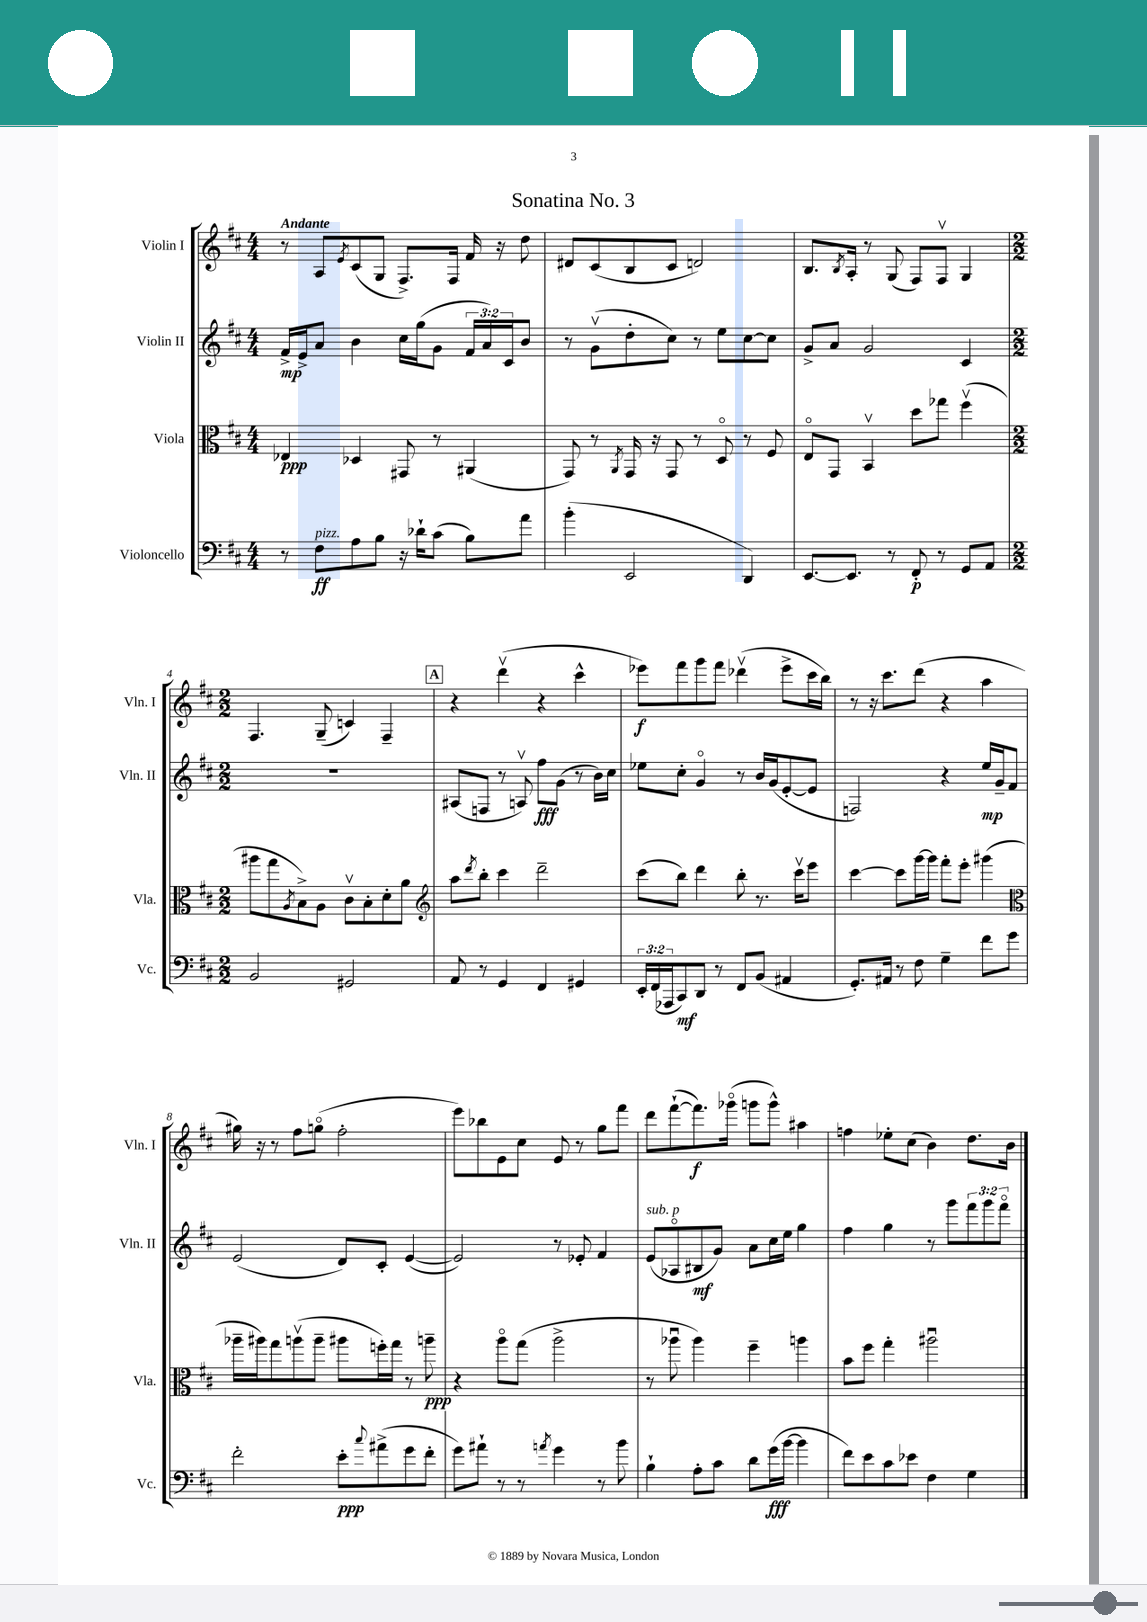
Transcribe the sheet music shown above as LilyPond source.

\header { title = "Sonatina No. 3" }
<<
\new StaffGroup <<
\new Staff = "s0" \with { instrumentName = "Violin I" shortInstrumentName = "Vln. I" } {
    \clef treble \key d \major \numericTimeSignature \time 4/4 \tempo "Andante"
    r8 a8 \acciaccatura { e'8 } cis'8( g8 fis8.->) fis16 fis'16 r16 d''8 |
    dis'8 cis'8( b8 cis'8 d'2) |
    b8. \acciaccatura { b8 } a16-. r8 g8( fis8) fis8\upbow g4 |
    \numericTimeSignature \time 2/2 fis4. g8--( c'4) fis4-- |
    \mark \markup { \box "A" } r4 d'''4\upbow( r4 cis'''4-^ |
    ees'''8\f) fis'''8 g'''8 fis'''8 des'''4\upbow( ees'''8-> cis'''16 b''16) |
    r8 r16 cis'''8. d'''8( r4 a''4 |
    gis''16) r16 r8 fis''8 g''8\flageolet( fis''2-. |
    e'''8) bes''8 e'8 cis''8 e'8 r8 g''8 fis'''8 |
    d'''8 fis'''8~-!( fis'''8.\f) ges'''16\flageolet( g'''8 g'''8-^) ais''4 |
    f''4 ees''8-. cis''8( b'4) d''8. b'16 \bar "|." |
}
\new Staff = "s1" \with { instrumentName = "Violin II" shortInstrumentName = "Vln. II" } {
    \clef treble \key d \major \numericTimeSignature \time 4/4 \override Staff.TupletNumber.text = #tuplet-number::calc-fraction-text
    fis'16->\mp e'16-> a'8 b'4 cis''16 g''16( g'8 \tuplet 3/2 { fis'16 a'16) cis'16 } b'8 |
    r8 g'8\upbow( d''8-. cis''8) r8 e''8 cis''8~ cis''8 |
    g'8-> a'8 g'2 cis'4 |
    \numericTimeSignature \time 2/2 R1 |
    \mark \markup { \box "A" } ais8( f8 r8 a8\upbow) fis''8\fff g'8( r8 b'16) cis''16 |
    ees''8 cis''8-. g'4\flageolet r8 b'16 g'16( e'8~-. e'8 |
    f2) r4 e''16\mp g'16-- fis'8 |
    e'2( d'8) cis'8-. e'4~( |
    e'2) r8 ees'8-. fis'4 |
    e'8^\markup { \italic "sub. p" }( aes8\flageolet bis8\mf g'8) a'8 cis''16 e''16 g''4 |
    fis''4 g''4 r8 g'''8 \tuplet 3/2 { fis'''8 g'''8 fis'''8\flageolet } \bar "|." |
}
\new Staff = "s2" \with { instrumentName = "Viola" shortInstrumentName = "Vla." } {
    \clef alto \key d \major \numericTimeSignature \time 4/4
    ees4\ppp des4 gis,8 r8 ais,4( |
    g,8) r8 \acciaccatura { a,8 } g,16 r16 g,8 r8 d8\flageolet r8 fis8 |
    e8\flageolet g,8 b,4\upbow d''8 ges''8 fis''4\upbow( |
    \numericTimeSignature \time 2/2 ais''8 g''8 \acciaccatura { a8 } b8->) a8 cis'8\upbow b8-. d'8-. a'8 |
    \mark \markup { \box "A" } \clef treble a''8 \acciaccatura { d'''8 } b''8-. cis'''4 d'''2-- |
    cis'''8( b''8) d'''4 b''8-. r8. cis'''16\upbow e'''8 |
    cis'''4~ cis'''8 g'''16~ g'''16 fis'''8-. e'''8-. gis'''4( |
    \clef alto aes''16-- ais''16) g''8 a''8\upbow( a''8-- ais''8 f''16-.) g''16 r8 a''8--\ppp |
    r4 a''8\flageolet g''8( a''2-> |
    r8 aes''8\downbow aes''4) fis''4-- a''4 |
    b'8 fis''8 g''4-. ais''2\downbow \bar "|." |
}
\new Staff = "s3" \with { instrumentName = "Violoncello" shortInstrumentName = "Vc." } {
    \clef bass \key d \major \numericTimeSignature \time 4/4 \override Staff.TupletNumber.text = #tuplet-number::calc-fraction-text
    r8 fis8\ff^\markup { \italic "pizz." } a8 b8 r16 des'16-! cis'8( b8) a'8 |
    b'4-.( e,2 d,4) |
    e,8.~ e,8. r8 fis,8-.\p r8 g,8 a,8 |
    \numericTimeSignature \time 2/2 b,2 gis,2 |
    \mark \markup { \box "A" } a,8 r8 g,4 fis,4 gis,4 |
    \tuplet 3/2 { e,16-. fis,16( aes,,16 } cis,8\mf) d,8 r8 fis,8 b,8( ais,4 |
    g,8.-.) ais,16 r8 fis8 g4-- fis'8 g'8 |
    fis'2-. e'8-.\ppp \appoggiatura { cis''8 } ais'8->( g'8 fis'8-. |
    g'8) ais'8-! r8 r8 \acciaccatura { a'8 } g'4 r8 b'8 |
    b4-! a8-. cis'8 d'8 g'16\fff( b'16~ b'4 |
    fis'8) e'8 cis'8 ees'8 fis4 g4 \bar "|." |
}
>>
>>
